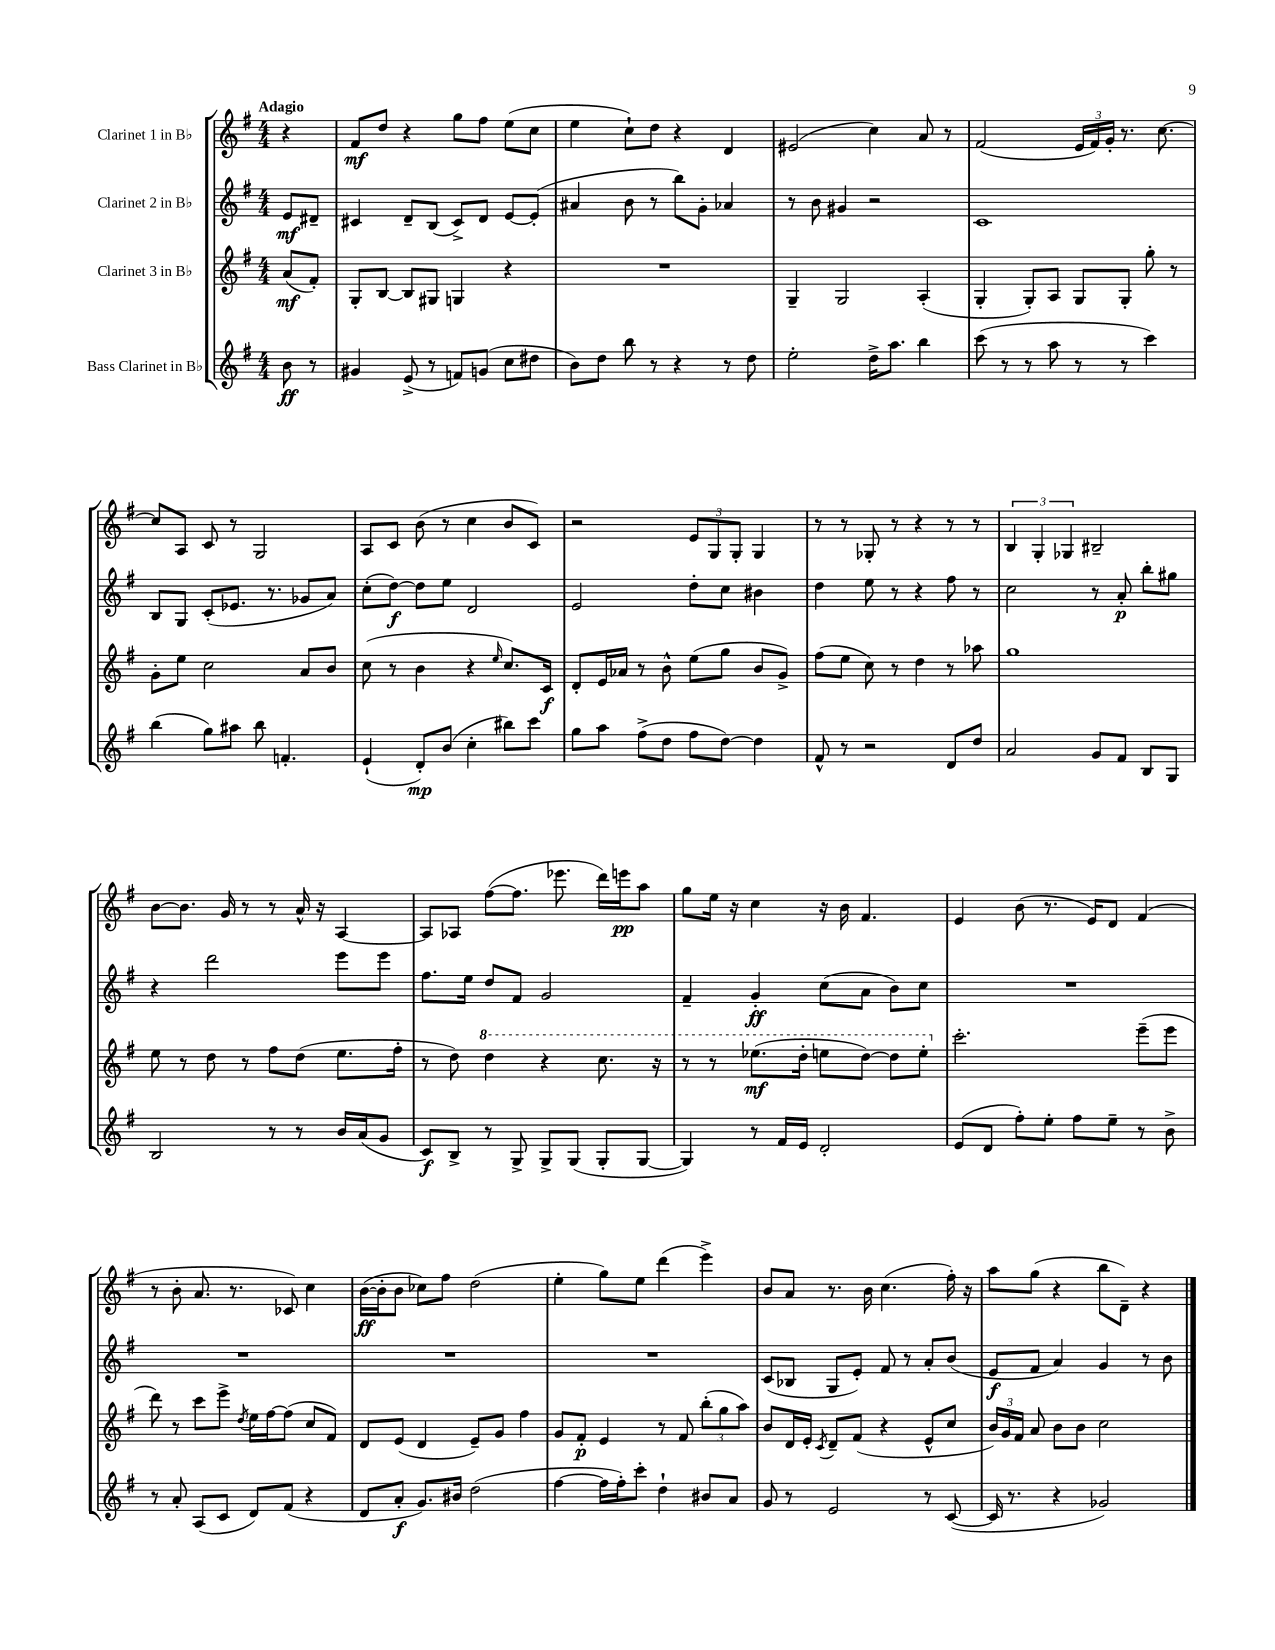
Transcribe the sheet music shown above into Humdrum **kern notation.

**kern	**dynam	**kern	**dynam	**kern	**dynam	**kern	**dynam
*part4	*part4	*part3	*part3	*part2	*part2	*part1	*part1
*staff4	*staff4	*staff3	*staff3	*staff2	*staff2	*staff1	*staff1
*I"Bass Clarinet in B♭	*	*I"Clarinet 3 in B♭	*	*I"Clarinet 2 in B♭	*	*I"Clarinet 1 in B♭	*
*clefG2	*	*clefG2	*	*clefG2	*	*clefG2	*
*k[f#]	*	*k[f#]	*	*k[f#]	*	*k[f#]	*
*M4/4	*	*M4/4	*	*M4/4	*	*M4/4	*
=	=	=	=	=	=	=	=
!	!	!	!	!	!	!LO:TX:a:B:t=Adagio	!
8b\	ff	(8a/L	mf	8e/L	mf	4r	.
8r	.	8f#'/J)	.	8d#X~/J	.	.	.
=1	=1	=1	=1	=1	=1	=1	=1
4g#X/	.	8G'/L	.	4c#X/	.	8f#/L	mf
.	.	[8B/J	.	.	.	8dd/J	.
(8e^/	.	8B/L]	.	8d~/L	.	4r	.
8r	.	8G#X/J	.	(8B/J	.	.	.
8fn/L)	.	4Gn/	.	8c#^/L)	.	8gg\L	.
(8gn/J	.	.	.	8d/J	.	8ff#\J	.
8cc\L	.	4r	.	[8e/L	.	(8ee\L	.
8dd#X\J	.	.	.	(8e'/J]	.	8cc\J	.
=2	=2	=2	=2	=2	=2	=2	=2
8b\L)	.	1r	.	4a#X/	.	4ee\	.
8dd\J	.	.	.	.	.	.	.
8bb\	.	.	.	8b\	.	8cc`\L)	.
8r	.	.	.	8r	.	8dd\J	.
4r	.	.	.	8bb\L)	.	4r	.
.	.	.	.	8g'\J	.	.	.
8r	.	.	.	4a-X/	.	4d/	.
8dd\	.	.	.	.	.	.	.
=3	=3	=3	=3	=3	=3	=3	=3
2ee'\	.	4G~/	.	8r	.	(2e#X/	.
.	.	.	.	8b\	.	.	.
.	.	2G/	.	4g#X/	.	.	.
16dd^\KL	.	.	.	2r	.	4cc\)	.
8.aa\J	.	.	.	.	.	.	.
4bb\	.	(4A'/	.	.	.	8a/	.
.	.	.	.	.	.	8r	.
=4	=4	=4	=4	=4	=4	=4	=4
(8ccc\	.	4G'/	.	1c	.	(2f#/	.
8r	.	.	.	.	.	.	.
8r	.	8G'/L)	.	.	.	.	.
8aa\	.	8A/J	.	.	.	.	.
8r	.	8G/L	.	.	.	24e/LL	.
.	.	.	.	.	.	24f#/)	.
.	.	.	.	.	.	24g'/JJ	.
8r	.	8G'/J	.	.	.	8.r	.
4ccc\)	.	8gg'\	.	.	.	.	.
.	.	.	.	.	.	[8.cc\	.
.	.	8r	.	.	.	.	.
!!LO:LB:g=z
=5	=5	=5	=5	=5	=5	=5	=5
(4bb\	.	8g'\L	.	8B/L	.	8cc/L]	.
.	.	8ee\J	.	8G/J	.	8A/J	.
8gg\L)	.	2cc\	.	(8c'/L	.	8c/	.
8aa#X\J	.	.	.	8.e-X/J	.	8r	.
8bb\	.	.	.	.	.	2G/	.
.	.	.	.	8.r	.	.	.
4.fn'/	.	.	.	.	.	.	.
.	.	8a/L	.	8g-X/L	.	.	.
.	.	8b/J	.	8a/J)	.	.	.
=6	=6	=6	=6	=6	=6	=6	=6
(4e`/	.	(8cc\	.	(8cc'\L	.	8A/L	.
.	.	8r	.	[8dd\J)	f	8c/J	.
8d'/L)	mp	4b\	.	8dd\L]	.	(8b\	.
(8b/J	.	.	.	8ee\J	.	8r	.
4cc'\	.	4r	.	2d/	.	4cc\	.
.	.	16qqee/	.	.	.	.	.
8bb#X\L)	.	8.cc/L)	.	.	.	8b/L	.
8ccc\J	.	.	.	.	.	8c/J)	.
.	.	16c/Jk	f	.	.	.	.
=7	=7	=7	=7	=7	=7	=7	=7
8gg\L	.	8d'/L	.	2e/	.	2r	.
8aa\J	.	16e/L	.	.	.	.	.
.	.	16a-X/JJ	.	.	.	.	.
(8ff#^\L	.	8r	.	.	.	.	.
8dd\J	.	8b^^\	.	.	.	.	.
8ff#\L	.	(8ee\L	.	8dd'\L	.	12e/L	.
.	.	.	.	.	.	12G/	.
[8dd\J)	.	8gg\J	.	8cc\J	.	.	.
.	.	.	.	.	.	12G'/J	.
4dd\]	.	8b/L	.	4b#X\	.	4G/	.
.	.	8g^/J)	.	.	.	.	.
=8	=8	=8	=8	=8	=8	=8	=8
8f#^^/	.	(8ff#\L	.	4dd\	.	8r	.
8r	.	8ee\J	.	.	.	8r	.
2r	.	8cc\)	.	8ee\	.	8G-X'/	.
.	.	8r	.	8r	.	8r	.
.	.	4dd\	.	4r	.	4r	.
8d/L	.	8r	.	8ff#\	.	8r	.
8dd/J	.	8aa-X\	.	8r	.	8r	.
=9	=9	=9	=9	=9	=9	=9	=9
2a/	.	1gg	.	2cc\	.	6B/	.
.	.	.	.	.	.	6G'/	.
.	.	.	.	.	.	6G-X/	.
8g/L	.	.	.	8r	.	2B#X~/	.
8f#/J	.	.	.	8a'/	p	.	.
8B/L	.	.	.	8bb'\L	.	.	.
8G/J	.	.	.	8gg#X\J	.	.	.
!!LO:LB:g=z
=10	=10	=10	=10	=10	=10	=10	=10
2B/	.	8ee\	.	4r	.	[8b\L	.
.	.	8r	.	.	.	8.b\J]	.
.	.	8dd\	.	2ddd\	.	.	.
.	.	.	.	.	.	16g/	.
.	.	8r	.	.	.	8r	.
8r	.	8ff#\L	.	.	.	8r	.
8r	.	(8dd\J	.	.	.	16a^^/	.
.	.	.	.	.	.	16r	.
16b/LL	.	8.ee\L	.	8eee\L	.	[4A/	.
(16a/J	.	.	.	.	.	.	.
8g/J	.	.	.	8eee\J	.	.	.
.	.	16ff#'\Jk	.	.	.	.	.
=11	=11	=11	=11	=11	=11	=11	=11
8c/L)	f	8r	.	8.ff#\L	.	8A/L]	.
8B^/J	.	8dd\)	.	.	.	8A-X/J	.
.	.	.	.	16ee\Jk	.	.	.
*	*	*8va	*	*	*	*	*
8r	.	4ddd\	.	8dd/L	.	([8ff#\L	.
8G^/	.	.	.	8f#/J	.	8.ff#\J]	.
8G^/L	.	4r	.	2g/	.	.	.
.	.	.	.	.	.	8.eee-X\	.
(8G/J	.	.	.	.	.	.	.
8G'/L	.	8.ccc\	.	.	.	16ddd\LL)	.
.	.	.	.	.	.	16eeen\J	pp
[8G/J	.	.	.	.	.	8aa\J	.
.	.	16r	.	.	.	.	.
=12	=12	=12	=12	=12	=12	=12	=12
4G/])	.	8r	.	4f#~/	.	8gg\L	.
.	.	8r	.	.	.	16ee\Jk	.
.	.	.	.	.	.	16r	.
8r	.	(8.eee-X\L	mf	4g'/	ff	4cc\	.
16f#/LL	.	.	.	.	.	.	.
16e/JJ	.	16ddd'\Jk	.	.	.	.	.
2d'/	.	8eeen\L	.	(8cc\L	.	16r	.
.	.	.	.	.	.	16b\	.
.	.	[8ddd\J)	.	8a\J	.	4.f#/	.
.	.	8ddd\L]	.	8b\L)	.	.	.
.	.	8eee'\J	.	8cc\J	.	.	.
=13	=13	=13	=13	=13	=13	=13	=13
*	*	*X8va	*	*	*	*	*
(8e/L	.	2.ccc'\	.	1r	.	4e/	.
8d/J	.	.	.	.	.	.	.
8ff#'\L)	.	.	.	.	.	(8b\	.
8ee'\J	.	.	.	.	.	8.r	.
8ff#\L	.	.	.	.	.	.	.
.	.	.	.	.	.	16e/KL)	.
8ee~\J	.	.	.	.	.	8d/J	.
8r	.	(8eee~\L	.	.	.	(4f#/	.
8b^\	.	8eee\J	.	.	.	.	.
!!LO:LB:g=z
=14	=14	=14	=14	=14	=14	=14	=14
8r	.	8ddd\)	.	1r	.	8r	.
8a'/	.	8r	.	.	.	8b'\	.
(8A/L	.	8ccc\L	.	.	.	8.a/	.
8c/J	.	8eee^\J	.	.	.	.	.
.	.	.	.	.	.	8.r	.
.	.	8qdd/	.	.	.	.	.
8d/L)	.	16ee\LL	.	.	.	.	.
.	.	[16ff#\J	.	.	.	.	.
(8f#/J	.	(8ff#\J]	.	.	.	8c-X/)	.
4r	.	8cc/L	.	.	.	4cc\	.
.	.	8f#/J)	.	.	.	.	.
=15	=15	=15	=15	=15	=15	=15	=15
8d/L	.	8d/L	.	1r	.	([16b\LL	ff
.	.	.	.	.	.	16b'\J]	.
8a'/J	f	(8e/J	.	.	.	8b\J	.
8.g/L)	.	4d/	.	.	.	8cc-X\L)	.
.	.	.	.	.	.	8ff#\J	.
16b#X/Jk	.	.	.	.	.	.	.
(2dd\	.	8e~/L)	.	.	.	(2dd\	.
.	.	8g/J	.	.	.	.	.
.	.	4ff#\	.	.	.	.	.
=16	=16	=16	=16	=16	=16	=16	=16
[4ff#\	.	8g/L	.	1r	.	4ee'\	.
.	.	8f#'/J	p	.	.	.	.
16ff#\LL]	.	4e/	.	.	.	8gg\L)	.
16ff#'\J)	.	.	.	.	.	.	.
8ccc'\J	.	.	.	.	.	8ee\J	.
4dd`\	.	8r	.	.	.	(4ddd\	.
.	.	8f#/	.	.	.	.	.
8b#X/L	.	(12bb'\L	.	.	.	4eee^\)	.
.	.	12gg\	.	.	.	.	.
8a/J	.	.	.	.	.	.	.
.	.	12aa\J)	.	.	.	.	.
=17	=17	=17	=17	=17	=17	=17	=17
8g/	.	8b/L	.	(8c/L	.	8b/L	.
8r	.	16d/L	.	8B-X/J	.	8a/J	.
.	.	16e'/JJ	.	.	.	.	.
.	.	8qc/	.	.	.	.	.
2e/	.	8d~/L	.	8G/L	.	8.r	.
.	.	(8f#/J	.	8e'/J)	.	.	.
.	.	.	.	.	.	16b\	.
.	.	4r	.	8f#/	.	(4.cc\	.
.	.	.	.	8r	.	.	.
8r	.	8e^^/L	.	8a'/L	.	.	.
([8c/	.	8cc/J	.	(8b/J	.	16ff#'\)	.
.	.	.	.	.	.	16r	.
=18	=18	=18	=18	=18	=18	=18	=18
16c/]	.	24b/LL)	.	8e/L	f	8aa\L	.
.	.	24g/	.	.	.	.	.
8.r	.	.	.	.	.	.	.
.	.	24f#/JJ	.	.	.	.	.
.	.	8a/	.	8f#/J	.	(8gg\J	.
4r	.	8b\L	.	4a/)	.	4r	.
.	.	8b\J	.	.	.	.	.
2g-X/)	.	2cc\	.	4g/	.	8bb\L	.
.	.	.	.	.	.	8d~\J)	.
.	.	.	.	8r	.	4r	.
.	.	.	.	8b\	.	.	.
==	==	==	==	==	==	==	==
*-	*-	*-	*-	*-	*-	*-	*-
